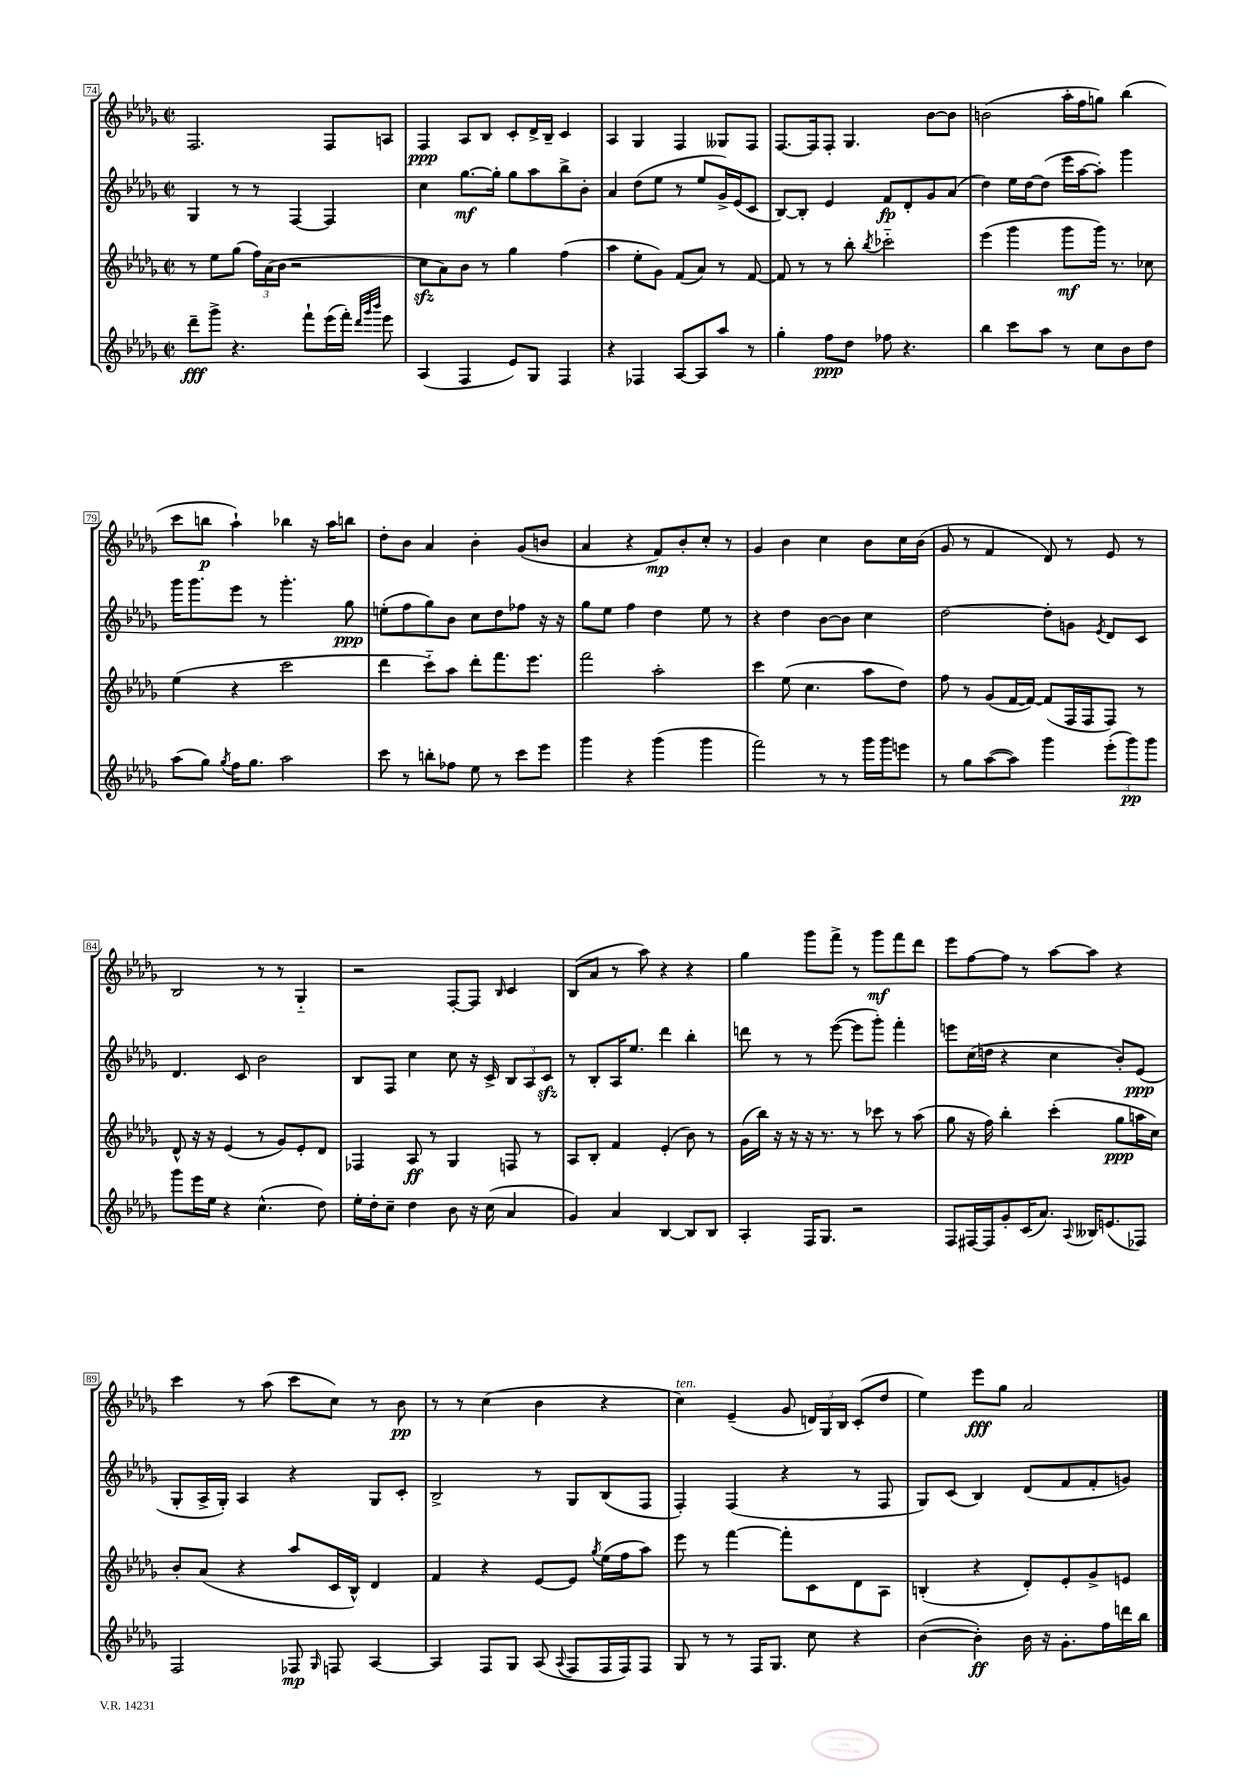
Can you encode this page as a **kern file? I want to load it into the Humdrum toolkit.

**kern	**dynam	**kern	**dynam	**kern	**dynam	**kern	**dynam
*part4	*part4	*part3	*part3	*part2	*part2	*part1	*part1
*staff4	*staff4	*staff3	*staff3	*staff2	*staff2	*staff1	*staff1
*clefG2	*	*clefG2	*	*clefG2	*	*clefG2	*
*k[b-e-a-d-g-]	*	*k[b-e-a-d-g-]	*	*k[b-e-a-d-g-]	*	*k[b-e-a-d-g-]	*
*M2/2	*	*M2/2	*	*M2/2	*	*M2/2	*
*met(c|)	*	*met(c|)	*	*met(c|)	*	*met(c|)	*
=74	=74	=74	=74	=74	=74	=74	=74
8ddd-~\L	fff	8r	.	4G-/	.	2.F/	.
8ggg-^\J	.	8ee-\L	.	.	.	.	.
4.r	.	(8gg-\J	.	8r	.	.	.
.	.	24ff\LL)	.	8r	.	.	.
.	.	(24a-\	.	.	.	.	.
.	.	24b-\JJ	.	.	.	.	.
.	.	2r	.	[4F/	.	.	.
8fff`\L	.	.	.	.	.	.	.
(16eee-\L	.	.	.	4F/]	.	8F/L	.
16fff'\JJ)	.	.	.	.	.	.	.
32qqddd-/LLL	.	.	.	.	.	.	.
32qqggg-/	.	.	.	.	.	.	.
32qqbbb-/JJJ	.	.	.	.	.	.	.
8eee-\	.	.	.	.	.	8An/J	.
=75	=75	=75	=75	=75	=75	=75	=75
(4A-/	.	8cczz\L	.	4cc\	.	4F/	ppp
.	.	8a-\)	.	.	.	.	.
4F/	.	8b-\J	.	[8.gg-\L	mf	8A-/L	.
.	.	8r	.	.	.	8B-/J	.
.	.	.	.	16gg-'\Jk]	.	.	.
8e-/L)	.	4gg-\	.	8gg-\L	.	8c'/L	.
8G-/J	.	.	.	8aa-\	.	16d-^/L	.
.	.	.	.	.	.	16B-~/JJ	.
4F/	.	(4ff\	.	8bb-^\	.	4c/	.
.	.	.	.	8b-'\J	.	.	.
=76	=76	=76	=76	=76	=76	=76	=76
4r	.	4aa-\	.	4a-/	.	4A-/	.
4F-X/	.	8ee-'\L	.	(8dd-\L	.	4G-/	.
.	.	8g-\J)	.	8ee-\J	.	.	.
[8A-/L	.	(8f/L	.	8r	.	4F/	.
8A-/]	.	8a-/J)	.	8ee-/L	.	.	.
8aa-/J	.	8r	.	16g-^/L)	.	8G--X/L	.
.	.	.	.	(16e-/J	.	.	.
8r	.	[8f/	.	8c/J	.	8F/J	.
=77	=77	=77	=77	=77	=77	=77	=77
4gg-'\	.	8f/]	.	[8B-/L)	.	[8.F/L	.
.	.	8r	.	8B-'/J]	.	.	.
.	.	.	.	.	.	16F/k]	.
8ff\L	ppp	8r	.	4e-/	.	8F'/J	.
8dd-\J	.	8bb-'\	.	.	.	4.G-/	.
.	.	8qbb-/	.	.	.	.	.
8ff-X\	.	2ccc-X\	.	8f/L	fp	.	.
4.r	.	.	.	8d-'/	.	.	.
.	.	.	.	8g-/	.	[8b-\L	.
.	.	.	.	(8a-/J	.	8b-\J]	.
=78	=78	=78	=78	=78	=78	=78	=78
4bb-\	.	(4eee-\	.	4dd-\)	.	(2bn\	.
8ccc\L	.	4ggg-\	.	16ee-\LL	.	.	.
.	.	.	.	[16dd-\J	.	.	.
8aa-\J	.	.	.	(8dd-\J]	.	.	.
8r	.	8ggg-\L	mf	16eee-\LL	.	16aa-'\LL	.
.	.	.	.	[16aa-\J	.	16ff\J	.
8cc\L	.	16ggg-\Jk)	.	8aa-'\J])	.	8ggn\J)	.
.	.	8.r	.	.	.	.	.
8b-\	.	.	.	4ggg-\	.	(4bb-\	.
8dd-\J	.	8cc-X\	.	.	.	.	.
!!LO:LB:g=z
=79	=79	=79	=79	=79	=79	=79	=79
(8aa-\L	.	(4ee-\	.	16ggg-\KL	.	8ccc\L	.
.	.	.	.	8.ggg-\	.	.	.
8gg-\J)	.	.	.	.	.	8bbn\J	p
8qgg-/	.	.	.	.	.	.	.
16ff\KL	.	4r	.	8eee-\J	.	4aa-`\)	.
8.gg-\J	.	.	.	.	.	.	.
.	.	.	.	8r	.	.	.
2aa-\	.	2ccc\	.	4.ggg-'\	.	4bb-X\	.
.	.	.	.	.	.	16r	.
.	.	.	.	.	.	16aa-\KL	.
.	.	.	.	8gg-\	ppp	8bbn\J	.
=80	=80	=80	=80	=80	=80	=80	=80
8ccc\	.	4ddd-\	.	(8een'\L	.	8dd-'\L	.
8r	.	.	.	8ff\	.	8b-\J	.
8bbn'\L	.	8ccc\L)	.	8gg-\)	.	4a-/	.
8ff-X\J	.	8aa-\J	.	8b-\J	.	.	.
8ee-\	.	8ddd-'\L	.	8cc\L	.	4b-'\	.
8r	.	8.fff\	.	8dd-\	.	.	.
8ccc\L	.	.	.	8ff-X\J	.	(8g-/L	.
.	.	8.eee-\J	.	.	.	.	.
8eee-\J	.	.	.	16r	.	8bn/J	.
.	.	.	.	16r	.	.	.
=81	=81	=81	=81	=81	=81	=81	=81
4ggg-\	.	2fff\	.	8gg-\L	.	4a-/	.
.	.	.	.	8ee-\J	.	.	.
4r	.	.	.	4ff\	.	4r	.
(4ggg-\	.	2aa-'\	.	4dd-\	.	8f/L)	mp
.	.	.	.	.	.	8b-'/	.
4ggg-\	.	.	.	8ee-\	.	8cc'/J	.
.	.	.	.	8r	.	8r	.
=82	=82	=82	=82	=82	=82	=82	=82
2fff\)	.	4ccc\	.	4r	.	4g-/	.
.	.	(8ee-\	.	4dd-\	.	4b-\	.
.	.	4.cc\	.	.	.	.	.
8r	.	.	.	[8b-\L	.	4cc\	.
8r	.	.	.	8b-\J]	.	.	.
16ggg-\LL	.	8aa-\L	.	4cc\	.	8b-\L	.
16ggg-\J	.	.	.	.	.	.	.
8eeen\J	.	8dd-\J)	.	.	.	16cc\L	.
.	.	.	.	.	.	(16b-\JJ	.
=83	=83	=83	=83	=83	=83	=83	=83
8r	.	8ff\	.	[2dd-\	.	8g-/	.
8gg-\L	.	8r	.	.	.	8r	.
([8aa-\	.	(8g-/L	.	.	.	4f/	.
8aa-\J])	.	[16f/L	.	.	.	.	.
.	.	16f/JJ_)	.	.	.	.	.
4ggg-\	.	(8f/L]	.	8dd-'\L]	.	8d-/)	.
.	.	16F/L	.	8gn\J	.	8r	.
.	.	16F/J	.	.	.	.	.
.	.	.	.	8qe-/	.	.	.
(12eee-'\L	.	8F/J)	.	8d-/L	.	8e-/	.
12ggg-\)	pp	.	.	.	.	.	.
.	.	8r	.	8c/J	.	8r	.
12ggg-\J	.	.	.	.	.	.	.
!!LO:LB:g=z
=84	=84	=84	=84	=84	=84	=84	=84
8ggg-\L	.	8d-^^/	.	4.d-/	.	2B-/	.
16eee-\L	.	16r	.	.	.	.	.
16ee-\JJ	.	16r	.	.	.	.	.
4r	.	(4e-/	.	.	.	.	.
.	.	.	.	8c/	.	.	.
(4.cc^^\	.	8r	.	2b-\	.	8r	.
.	.	8g-/L)	.	.	.	8r	.
.	.	8e-'/	.	.	.	4G-/	.
8dd-\)	.	8d-/J	.	.	.	.	.
=85	=85	=85	=85	=85	=85	=85	=85
16ee-'\LL	.	4F-X/	.	8B-/L	.	2r	.
16dd-'\J	.	.	.	.	.	.	.
8cc~\J	.	.	.	8F/J	.	.	.
4dd-\	.	8A-/	ff	4cc\	.	.	.
.	.	8r	.	.	.	.	.
8b-\	.	4G-/	.	8cc\	.	[8F'/L	.
16r	.	.	.	16r	.	8F/J]	.
(16cc\	.	.	.	16c^/	.	.	.
.	.	.	.	.	.	16qqB-/	.
4a-/	.	8Fn/	.	12B-/L	.	4c/	.
.	.	.	.	12A-/	.	.	.
.	.	8r	.	.	.	.	.
.	.	.	.	12czz/J	.	.	.
=86	=86	=86	=86	=86	=86	=86	=86
4g-/)	.	8A-/L	.	8r	.	(8B-/L	.
.	.	8B-'/J	.	8B-'/L	.	8a-/J	.
4a-/	.	4f/	.	16A-/K	.	8r	.
.	.	.	.	8.ee-/J	.	.	.
.	.	.	.	.	.	8aa-\)	.
[4B-/	.	(4e-'/	.	4ddd-\	.	4r	.
8B-/L]	.	8b-\)	.	4bb-'\	.	4r	.
8B-/J	.	8r	.	.	.	.	.
=87	=87	=87	=87	=87	=87	=87	=87
4A-'/	.	(16g-\LL	.	8dddn\	.	4gg-\	.
.	.	16bb-\JJ)	.	.	.	.	.
.	.	16r	.	8r	.	.	.
.	.	16r	.	.	.	.	.
16F/KL	.	16r	.	8r	.	8ggg-\L	.
8.G-/J	.	8.r	.	.	.	.	.
.	.	.	.	([8eee-\	.	8fff^\J	.
2r	.	8r	.	8eee-\L]	.	8r	.
.	.	8ccc-X\	.	8ggg-'\J)	.	8ggg-\L	mf
.	.	8r	.	4fff'\	.	8fff\	.
.	.	(8aa-\	.	.	.	8ddd-\J	.
=88	=88	=88	=88	=88	=88	=88	=88
8F/L	.	8gg-\	.	8eeen\L	.	8eee-\L	.
[16F#X/L	.	16r	.	(16cc\L	.	[8ff\	.
16F#/J]	.	16ff\)	.	16ddn\JJ	.	.	.
8g-'/	.	4bb-'\	.	4r	.	8ff\J]	.
(16c/K	.	.	.	.	.	8r	.
8.a-/J)	.	.	.	.	.	.	.
.	.	(4ccc'\	.	4cc\	.	[8aa-\L	.
8qqA-/	.	.	.	.	.	.	.
16B--X/KL	.	.	.	.	.	8aa-\J]	.
(8.en/	.	.	.	.	.	.	.
.	.	8gg-\L	ppp	8b-'/L)	.	4r	.
8F-X/J)	.	16aan\L	.	(8e-/J	ppp	.	.
.	.	16cc\JJ)	.	.	.	.	.
!!LO:LB:g=z
=89	=89	=89	=89	=89	=89	=89	=89
2F/	.	8b-'/L	.	8G-'/L	.	4ccc\	.
.	.	(8a-/J	.	16A-^/L	.	.	.
.	.	.	.	16G-'/JJ)	.	.	.
.	.	4r	.	4A-/	.	8r	.
.	.	.	.	.	.	(8aa-\	.
8F-X/	mp	8aa-/L	.	4r	.	8ccc\L	.
16qqG-/	.	.	.	.	.	.	.
8Fn/	.	16c/L	.	.	.	8cc\J)	.
.	.	16B-^^/JJ)	.	.	.	.	.
[4A-/	.	4d-/	.	8G-/L	.	8r	.
.	.	.	.	8c'/J	.	8b-\	pp
=90	=90	=90	=90	=90	=90	=90	=90
4A-/]	.	4f/	.	2B-^/	.	8r	.
.	.	.	.	.	.	8r	.
8F/L	.	4r	.	.	.	(4cc\	.
8G-/J	.	.	.	.	.	.	.
(8A-/	.	[8e-/L	.	8r	.	4b-\	.
8qqA-/	.	.	.	.	.	.	.
8F/L	.	8e-/J]	.	8G-/L	.	.	.
.	.	8qgg-/	.	.	.	.	.
16F/L	.	(16ee-\LL	.	(8B-/	.	4r	.
16F/J)	.	16ff\J	.	.	.	.	.
8F/J	.	8aa-\J)	.	8F/J	.	.	.
=91	=91	=91	=91	=91	=91	=91	=91
!	!	!	!	!	!	!LO:TX:a:i:t=ten.	!
8G-/	.	8eee-\	.	4F'/)	.	4cc\)	.
8r	.	8r	.	.	.	.	.
8r	.	[4fff\	.	(4F/	.	(4e-~/	.
16F/KL	.	.	.	.	.	.	.
8.G-/J	.	.	.	.	.	.	.
.	.	8fff'\L]	.	4r	.	8g-/	.
8cc\	.	8c\	.	.	.	24dn/LL)	.
.	.	.	.	.	.	24G-/	.
.	.	.	.	.	.	24B-/JJ	.
4r	.	8d-\	.	8r	.	(8c'/L	.
.	.	8A-\J	.	8F/	.	8dd-/J	.
=92	=92	=92	=92	=92	=92	=92	=92
([4b-\	.	(4Bn'/	.	8G-/L)	.	4ee-\)	.
.	.	.	.	(8c/J	.	.	.
4b-'\])	ff	4r	.	4B-/)	.	8eee-\L	fff
.	.	.	.	.	.	8gg-\J	.
16b-\	.	8d-'/L)	.	(8d-/L	.	2a-/	.
16r	.	.	.	.	.	.	.
8.g-'\L	.	8e-'/	.	8f/	.	.	.
.	.	8g-^/	.	8f'/	.	.	.
16ff\L	.	.	.	.	.	.	.
16dddn\	.	8en/J	.	8gn/J)	.	.	.
16bb-\JJ	.	.	.	.	.	.	.
==	==	==	==	==	==	==	==
*-	*-	*-	*-	*-	*-	*-	*-
